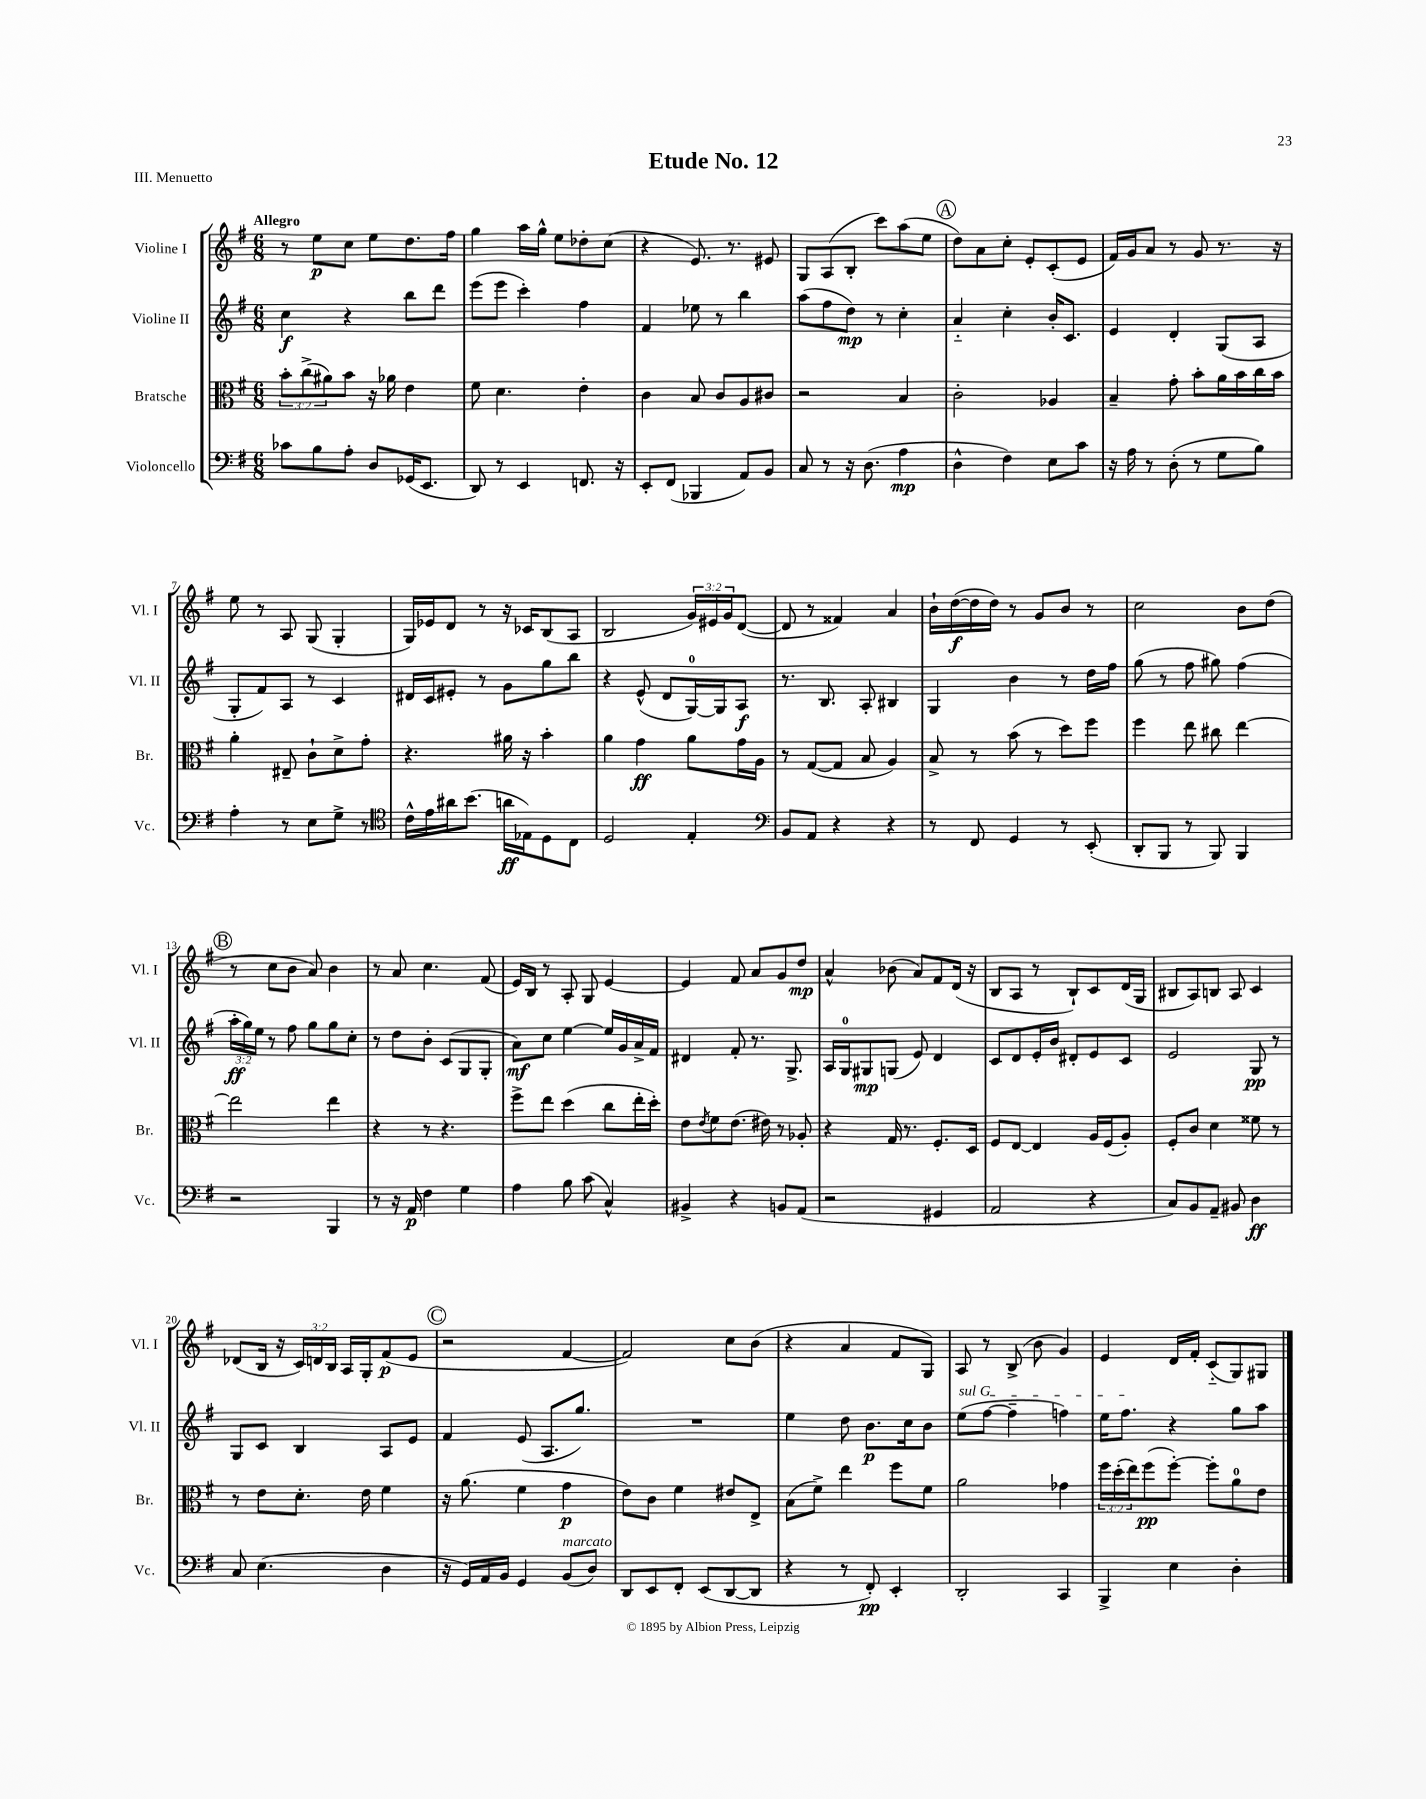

**kern	**kern	**kern	**kern
*staff4	*staff3	*staff2	*staff1
*clefF4	*clefC3	*clefG2	*clefG2
*k[f#]	*k[f#]	*k[f#]	*k[f#]
*M6/8	*M6/8	*M6/8	*M6/8
8c-\L	12b'\L	4cc\	8r
.	(12cc^\	.	.
8B\	.	.	8ee\L
.	12a#\)	.	.
8A'\J	8b\J	4r	8cc\J
8D/L	16r	.	8ee\L
.	16a-\	.	.
(16GG-/K	4e\	8bb\L	8.dd\
8.EE/J	.	.	.
.	.	8ddd\J	.
.	.	.	16ff#\Jk
=	=	=	=
8DD/)	8f#\	(8eee\L	4gg\
8r	4.d\	8eee\J	.
4EE/	.	4ccc'\)	16aa\LL
.	.	.	16gg^^\JJ
.	.	.	8ee\L
8.FF/	4e'\	4ff#\	8dd-'\
.	.	.	(8cc\J
16r	.	.	.
=	=	=	=
8EE'/L	4c\	4f#/	4r
(8FF#/J	.	.	.
4BBB-/	8B/	8ee-\	8.e/)
.	8c/L	8r	.
.	.	.	8.r
8AA/L)	8A/	4bb\	.
8BB/J	8c#/J	.	8e#/
=	=	=	=
8C/	2r	(8aa\L	8G/L
8r	.	8ff#\	(8A/
16r	.	8dd\J)	8B'/J
(8.D\	.	.	.
.	.	8r	8ccc\L)
4A\	4B/	4cc'\	(8aa\
.	.	.	8ee\J
=	=	=	=
4D^^\	2c'\	4a'~/	8dd\L)
.	.	.	8a\
4F#\)	.	4cc'\	8cc'\J
.	.	.	8e'/L
8E\L	4A-/	16b'/LK	(8c'/
.	.	8.c/J	.
8c\J	.	.	8e/J
=	=	=	=
16r	4B~/	4e/	16f#/LL)
16A\	.	.	16g/J
8r	.	.	8a/J
(8D'\	8g'\	4d'/	8r
8r	8b'\L	.	8g/
8G\L	16a\L	(8G/L	8.r
.	16b\	.	.
8B\J)	16cc\	8A/J	.
.	16b\JJ	.	16r
=	=	=	=
4A'\	4a'\	8G'/L	8ee\
.	.	8f#/)	8r
8r	8E#~/	8A/J	8A/
8E\L	8c`\L	8r	(8G/
8G^\J	8d^\	4c/	4G'/
8r	8g'\J	.	.
=	=	=	=
*clefC4	*	*	*
16c^^\LL	4.r	16d#/LL	16G/LL)
16e\	.	16c/J	16e-/J
16a#\J	.	8e#'/J	8d/J
(8.b\J	.	.	.
.	.	8r	8r
16a\LL	16a#\	8g\L	16r
16E-\J)	16r	.	16c-/LK
8D\	4b'\	8gg\	(8B/
8C\J	.	8bb\J	8A/J
=	=	=	=
2D/	4a\	4r	2B/
.	4g\	(8e^^/	.
.	.	8d/L	.
4E'/	8a\L	[16G/L)	24g/LL)
.	.	.	24e#/
.	.	16G/]J	.
.	.	.	24g/J
.	16g\L	8A/J	([8d/J
.	16A\JJ	.	.
=	=	=	=
*clefF4	*	*	*
8BB/L	8r	8.r	8d/]
8AA/J	([8G/L	.	8r
.	.	8.B/	.
4r	8G/]J	.	4f##/)
.	8B/	8A'/	.
4r	4A/)	4B#/	4a/
=	=	=	=
8r	8B^/	4G/	16b`\LL
.	.	.	([16dd\
8FF#/	8r	.	16dd\]
.	.	.	16dd\JJ)
4GG/	(8b\	4b\	8r
.	8r	.	8g/L
8r	8dd\L)	8r	8b/J
(8EE'/	8ff#\J	16dd\LL	8r
.	.	16ff#\JJ	.
=	=	=	=
8DD'/L	4ff#\	(8gg\	2cc\
8BBB/J	.	8r	.
8r	8ee\	8ff#\	.
8BBB/)	8cc#\	8gg#\)	.
4BBB/	[4ee\	(4ff#\	8b\L
.	.	.	(8dd\J
=	=	=	=
2r	2ee\]	24aa'\LL	8r
.	.	24gg\)	.
.	.	24ee\JJ	.
.	.	8r	8cc\L
.	.	8ff#\	8b\J
.	.	8gg\L	8a/)
4BBB/	4ee\	8gg\	4b\
.	.	8cc'\J	.
=	=	=	=
8r	4r	8r	8r
16r	.	8dd\L	8a/
16AA/	.	.	.
4F#\	8r	8b'\J	4.cc\
.	4.r	(8c/L	.
4G\	.	8G/	.
.	.	8G'/J	(8f#/
=	=	=	=
4A\	8ff#^\L	8a\L)	16e/LL)
.	.	.	16B/JJ
.	8ee\J	8cc\J	8r
8B\	(4dd\	[4ee\	8A'/
(8c\	.	.	8G/
4C^^/)	8cc\L	16ee/]LL	[4e/
.	.	16g/	.
.	16ee'\L	16a^/	.
.	16dd'\JJ)	16f#/JJ	.
=	=	=	=
4BB#^/	8e\L	4d#/	4e/]
.	8qe/	.	.
.	8f#\	.	.
4r	(8.e\J	8f#'/	8f#/
.	.	8.r	8a/L
.	16e#\)	.	.
8BB/L	8r	.	8g/
.	.	8.G^/	.
(8AA/J	8A-'/	.	8dd/J
=	=	=	=
2r	4r	16A/LL	4a^^/
.	.	16G/J	.
.	.	8G#/	.
.	16G/	(8G/J	(8b-\
.	8.r	.	.
.	.	8e/)	8a/L)
4GG#/	8.F#'/L	4d/	8f#/
.	.	.	(16d/Jk
.	16D/Jk	.	16r
=	=	=	=
2AA/	8F#/L	8c/L	8B/L
.	[8E/J	8d/	8A/J
.	4E/]	16e'/L	8r
.	.	16b/JJ	.
.	.	8d#'/L	8B`/L)
4r	16A/LL	8e/	8c/
.	(16F#/J	.	.
.	8A'/J)	8c/J	(16d/L
.	.	.	16G/JJ
=	=	=	=
8C/L)	8F#'/L	2e/	8B#/L
8BB/	8c/J	.	8A/)
8AA~/J	4d\	.	8B/J
8BB#/	.	.	8A/
4D\	8f##\	8G/	4c/
.	8r	8r	.
=	=	=	=
8C/	8r	8G/L	(8d-/L
(4.E\	8e\L	8c/J	16B/Jk
.	.	.	16r
.	8.d'\J	4B/	24c/LL)
.	.	.	24d/
.	.	.	24B/JJ
.	.	.	16A/LL
.	16e\	.	16G'/J
4D\	4f#\	8A/L	(8f#/
.	.	8e/J	8e/J
=	=	=	=
16r	16r	4f#/	2r
16GG/LL)	(8.a\	.	.
16AA/	.	.	.
16BB/JJ	.	.	.
4GG/	4f#\	(8e/	.
.	.	8.A/L	.
(8BB/L	4g\	.	[4f#/
.	.	8.gg/J)	.
8D/J)	.	.	.
=	=	=	=
8DD/L	8e\L)	2.r	2f#/])
8EE/	8c\J	.	.
8FF#'/J	4f#\	.	.
(8EE/L	.	.	.
[8DD/	8e#/L	.	8cc\L
8DD/]J	8E^/J	.	(8b\J
=	=	=	=
4r	(8B\L	4ee\	4r
.	8f#^\J)	.	.
8r	4ee\	8dd\	4a/
8FF#'/)	.	8.b\L	.
4EE'/	8ff#\L	.	8f#/L
.	.	16cc\k	.
.	8f#\J	8b\J	8G/J)
=	=	=	=
2DD'/	2a\	(8ee\L	8A/
.	.	[8ff#\J	8r
.	.	4ff#~\]	(8B^/
.	.	.	8b\
4CC/	4g-\	4ff\)	4g/)
=	=	=	=
4BBB^/	24ff#\LL	16ee\LK	4e/
.	(24dd'\	.	.
.	.	8.ff#\J	.
.	24ee\J)	.	.
.	(8ff#\	.	.
4E\	[8ff#'\J)	4r	16d/LL
.	.	.	16f#'/JJ
.	8ff#'\]L	.	(8c'~/L
4D'\	8a\	8gg\L	8G/)
.	8e\J	8aa\J	8G#/J
==	==	==	==
*-	*-	*-	*-
